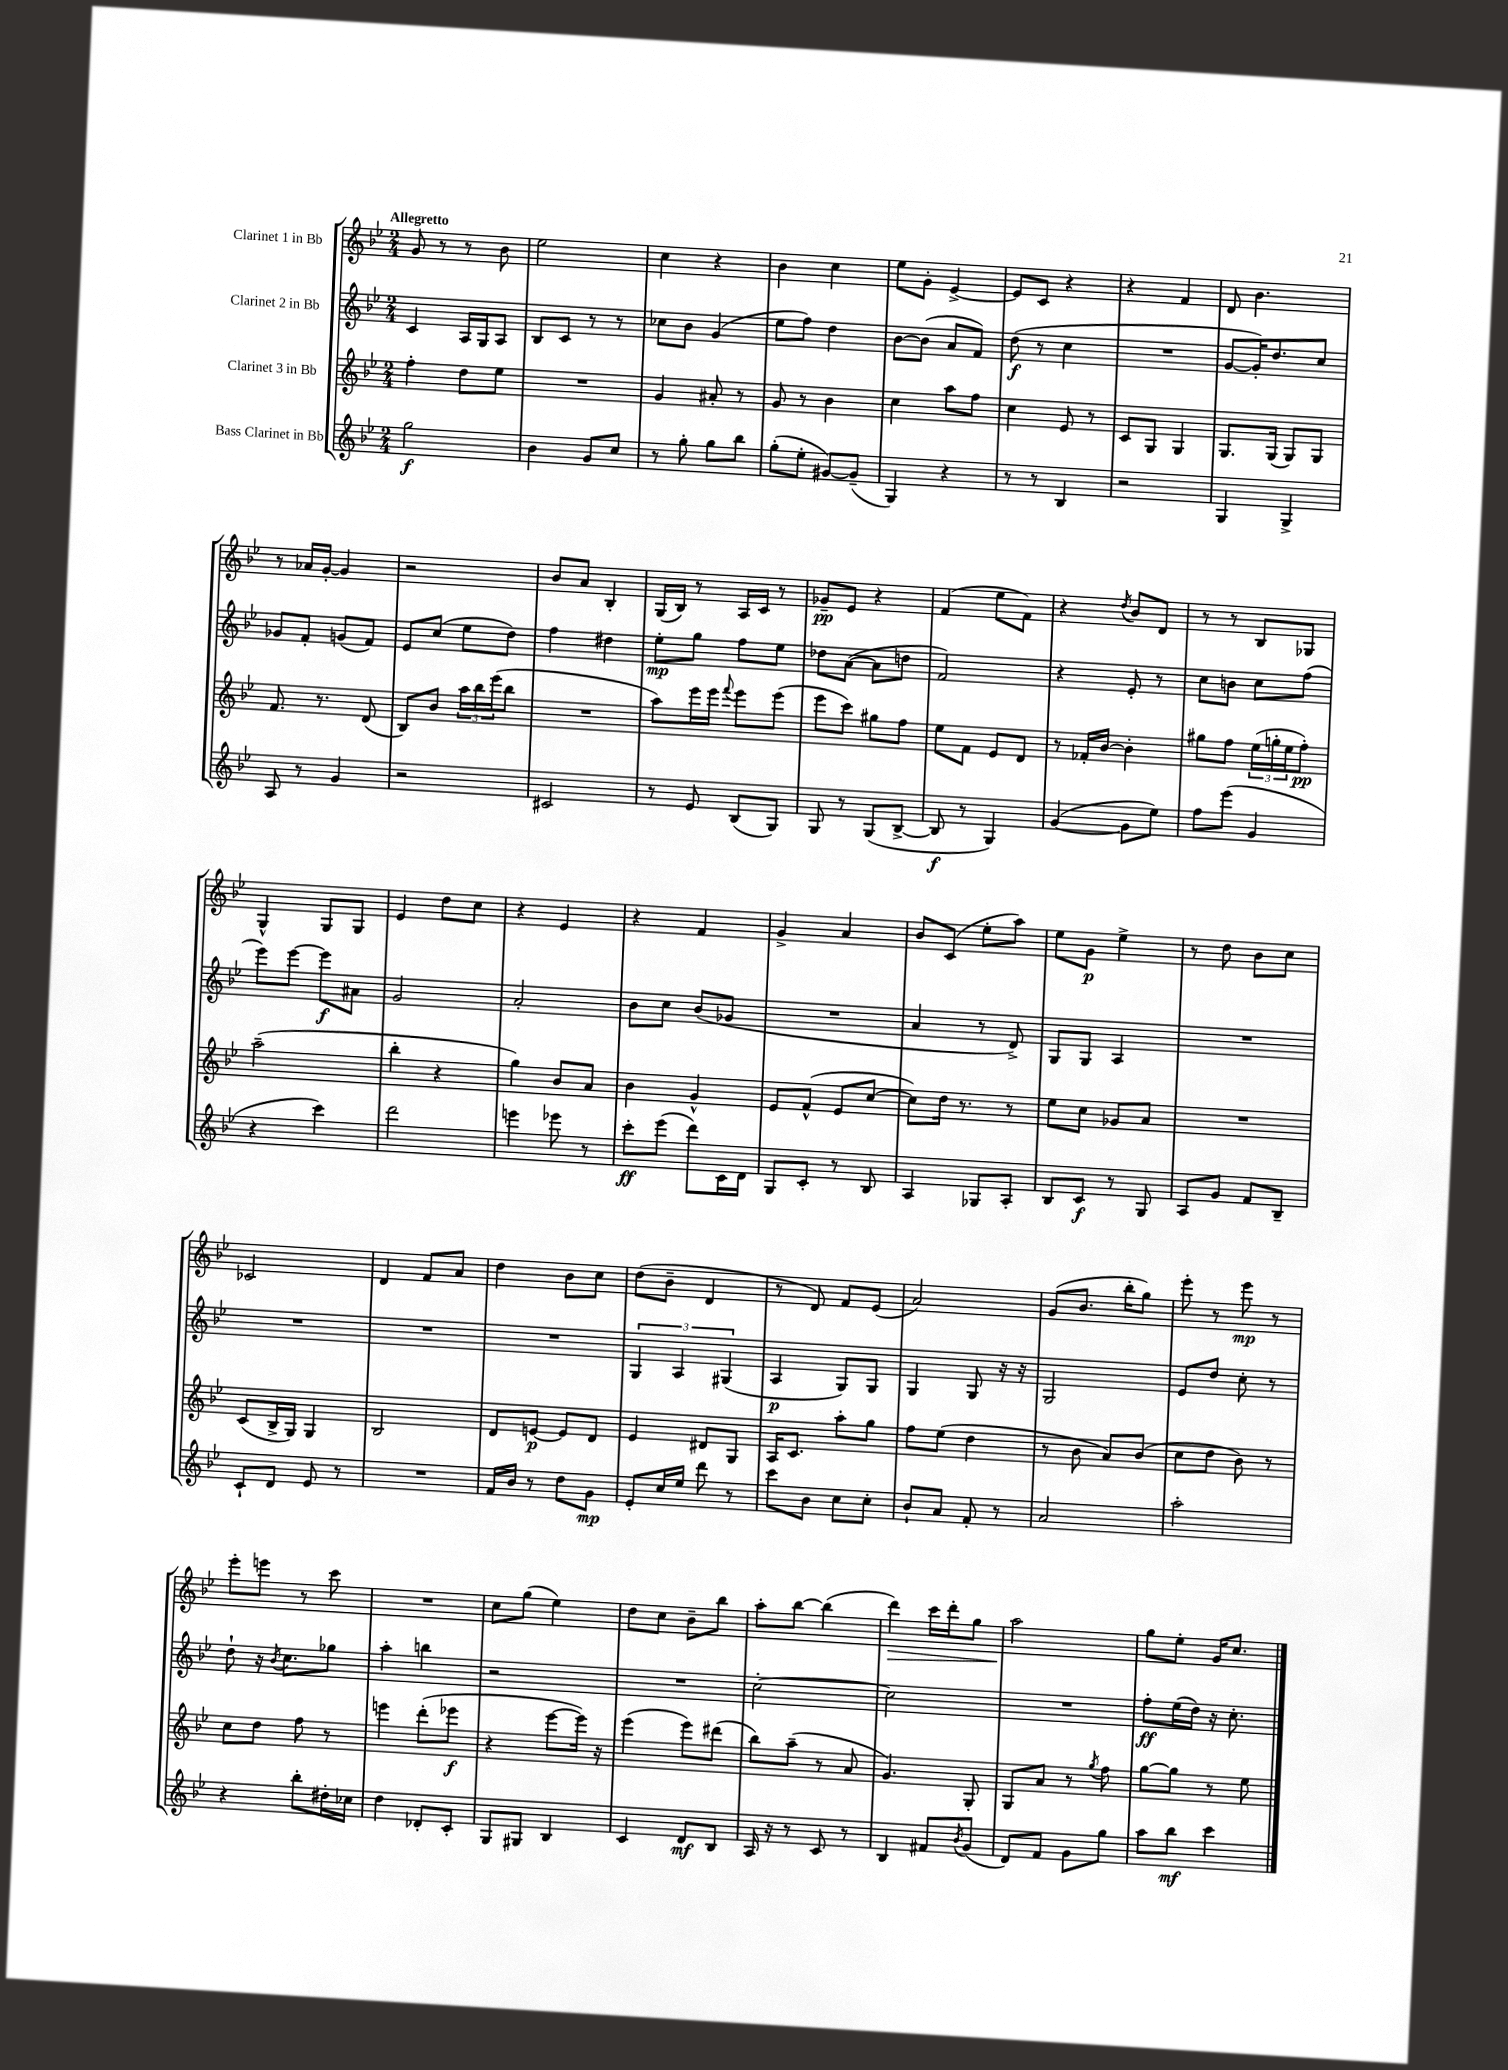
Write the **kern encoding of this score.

**kern	**kern	**kern	**kern
*staff4	*staff3	*staff2	*staff1
*clefG2	*clefG2	*clefG2	*clefG2
*k[b-e-]	*k[b-e-]	*k[b-e-]	*k[b-e-]
*M2/4	*M2/4	*M2/4	*M2/4
2gg	4ff'	4c	8g
.	.	.	8r
.	8dd	16A	8r
.	.	16G	.
.	8ee-	8A	8b-
=	=	=	=
4b-	2r	8B-	2ee-
.	.	8c	.
8g	.	8r	.
8cc	.	8r	.
=	=	=	=
8r	4g	8cc-	4cc
8gg'	.	8b-	.
8gg	8a#'	(4g	4r
8bb-	8r	.	.
=	=	=	=
(8gg'	8g	8ee-	4b-
8ee-'	8r	8ff)	.
[8g#)	4b-	4dd	4cc
(8g#~]	.	.	.
=	=	=	=
4G)	4cc	[8b-	8ee-
.	.	(8b-]	8g'
4r	8aa	8a	[4e-^
.	8ff	8f)	.
=	=	=	=
8r	4cc	(8dd	8e-]
8r	.	8r	8c
4B-	8e-	4cc	4r
.	8r	.	.
=	=	=	=
2r	8c	2r	4r
.	8G	.	.
.	4G	.	4f
=	=	=	=
4G	8.G	[8g	8d
.	.	16g'])	4.b-
.	(16G	8.dd	.
4G^	8G)	.	.
.	8G	8cc	.
=	=	=	=
8A	8.f	8g-	8r
8r	.	8f'	16a-
.	8.r	.	[16g'
4g	.	(8g	4g]
.	(8d	8f)	.
=	=	=	=
2r	8B-)	8e-	2r
.	8b-	(8cc	.
.	24aa	8ee-	.
.	24bb-	.	.
.	(24eee-	.	.
.	8bb-	8dd)	.
=	=	=	=
2c#	2r	4ff	8b-
.	.	.	8a
.	.	4dd#	4B-'
=	=	=	=
8r	8aa)	8ee-'	(16G
.	.	.	16B-)
8e-	16eee-	8gg	8r
.	16eee-	.	.
.	8qqfff	.	.
(8B-	8eee-	8ff	16A
.	.	.	16c
8G)	(8eee-	8ee-	8r
=	=	=	=
8G	8eee-	8dd-	8g-~
8r	8ccc)	([8a	8e-
(8G	8gg#	8a]	4r
[8B-^	8ff	8dd	.
=	=	=	=
8B-]	8ee-	2f)	(4f
8r	8f	.	.
4G)	8e-	.	8ee-
.	8d	.	8f)
=	=	=	=
([4g	8r	4r	4r
.	16f-'	.	.
.	[16b-	.	.
.	.	.	8qdd
8g]	4b-']	8e-'	8b-
8ee-)	.	8r	8d
=	=	=	=
8ff	8gg#	8cc	8r
(8eee-	8ff	8b	8r
4g	(24ee-	8cc	8B-
.	24gg'	.	.
.	24ee-	.	.
.	8ff')	(8ff	8G-
=	=	=	=
4r	(2aa~	8eee-)	4G^^
.	.	[8eee-	.
4ccc)	.	8eee-]	8G
.	.	8a#	8G
=	=	=	=
2ddd	4bb-'	2g	4e-
.	4r	.	8dd
.	.	.	8cc
=	=	=	=
4eee	4gg)	2a'	4r
8eee-	8b-	.	4e-
8r	8a	.	.
=	=	=	=
8ccc'	4b-	8b-	4r
(8eee-	.	8cc	.
8ddd)	4g^^	(8b-	4f
16c	.	8g-	.
16d	.	.	.
=	=	=	=
8G	8e-	2r	4g^
8c'	(8f^^	.	.
8r	8e-	.	4a
8B-	[8cc	.	.
=	=	=	=
4A	8cc])	4a	8b-
.	16dd	.	(8c
.	8.r	.	.
8G-	.	8r	8ee-'
8A'	8r	8d^)	8aa)
=	=	=	=
8B-	8ee-	8G	8ee-
8c	8cc	8G	8g
8r	8g-	4A	4ee-^
8G	8a	.	.
=	=	=	=
8A	2r	2r	8r
8g	.	.	8dd
8f	.	.	8b-
8B-~	.	.	8cc
=	=	=	=
8c`	(8c	2r	2c-
8d	16B-^	.	.
.	16G)	.	.
8e-	4G	.	.
8r	.	.	.
=	=	=	=
2r	2B-	2r	4d
.	.	.	8f
.	.	.	8a
=	=	=	=
16f	8d	2r	4dd
16b-	.	.	.
8r	[8e	.	.
8dd	8e]	.	8b-
8g	8d	.	8cc
=	=	=	=
8e-'	4e-	6G	(8dd
16cc	.	.	8b-~
.	.	6A	.
16ee-	.	.	.
8ddd	8d#	.	4d
.	.	(6G#	.
8r	8G	.	.
=	=	=	=
8ccc	16A	4A	8r
.	8.c	.	.
8b-	.	.	8d)
8cc	8aa'	8G)	8f
8cc'	8gg	8G	(8e-
=	=	=	=
8b-`	8ff	4G	2a)
8a	(8ee-	.	.
8f'	4dd	8G	.
8r	.	16r	.
.	.	16r	.
=	=	=	=
2a	8r	2G	(8g
.	8b-	.	8.b-
.	8a)	.	.
.	.	.	16bb-'
.	(8b-	.	8gg)
=	=	=	=
2aa'	8cc	8e-	8eee-'
.	8dd	8dd	8r
.	8b-)	8cc'	8eee-
.	8r	8r	8r
=	=	=	=
4r	8cc	8dd`	8eee-'
.	8dd	16r	8eee
.	.	8qb-	.
.	.	8.cc	.
8bb-'	8ff	.	8r
16dd#'	8r	8gg-	8ccc
16cc-	.	.	.
=	=	=	=
4dd	4eee	4aa'	2r
8d-'	(8ddd'	4bb	.
8c'	8eee-	.	.
=	=	=	=
8G	4r	2r	8cc
8G#	.	.	(8gg
4B-	[8eee-	.	4ee-)
.	16eee-])	.	.
.	16r	.	.
=	=	=	=
4c	(4eee-	2r	8dd
.	.	.	8cc
8d	8eee-)	.	8b-~
8B-	(8ddd#	.	8bb-
=	=	=	=
16A	8bb-)	[2cc'	8aa'
16r	.	.	.
8r	(8aa~	.	[8bb-
8c	8r	.	(4bb-]
8r	8a	.	.
=	=	=	=
4B-	4.g)	2cc]	4ddd)
8f#	.	.	16ccc
.	.	.	16ddd'
8qb-	.	.	.
(8g	8G'	.	8gg
=	=	=	=
8d)	8G	2r	2aa
8f	8a	.	.
8g	8r	.	.
.	8qgg	.	.
8gg	8ff	.	.
=	=	=	=
8aa	[8gg	8ff'	8gg
8bb-	8gg]	(16ee-	8ee-'
.	.	16dd)	.
4ccc	8r	16r	16g
.	.	8.cc'	8.cc
.	8ee-	.	.
==	==	==	==
*-	*-	*-	*-
